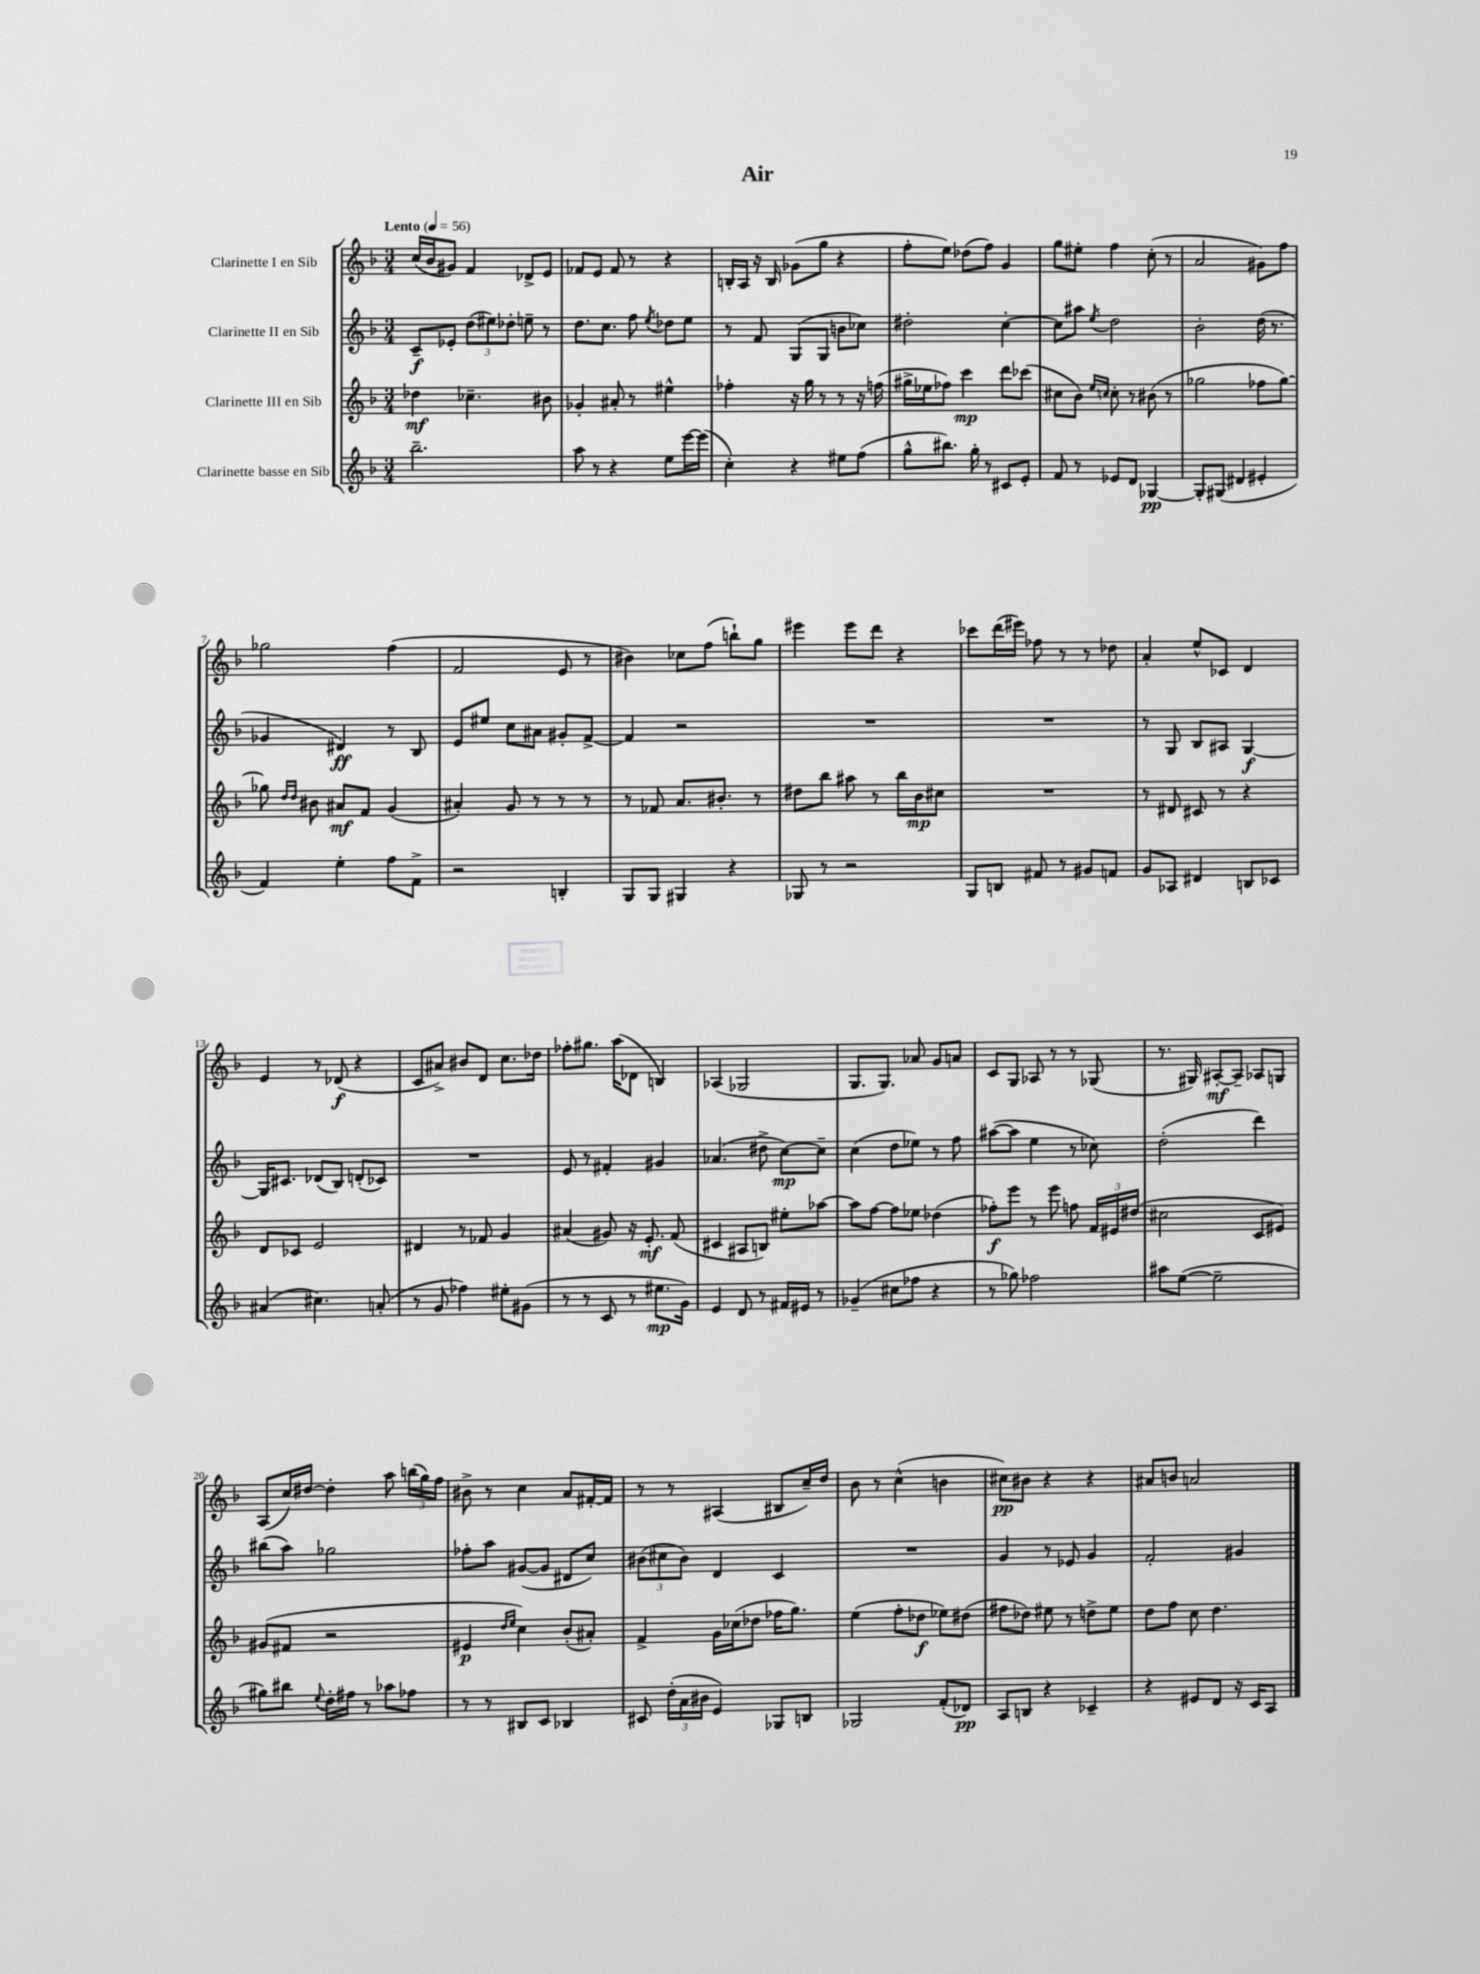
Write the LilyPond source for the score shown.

\header { title = "Air" }
<<
\new StaffGroup <<
\new Staff = "s0" \with { instrumentName = "Clarinette I en Sib" } {
    \clef treble \key f \major \numericTimeSignature \time 3/4 \tempo "Lento" 4 = 56
    \autoBeamOff c''16[( bes'16 gis'8]) f'4 des'8[-> e'8] |
    fes'8[ e'8] fes'8 r8 r4 |
    b16[-. a16] r16 b16 ges'8[( g''8] r4 |
    f''8[-. e''8]) des''8[( f''8]) g'4 |
    g''8[ eis''8]-. f''4 c''8-.( r8 |
    a'2 gis'8[) f''8] |
    ges''2 f''4( |
    f'2 e'8 r8 |
    bis'4) ces''8[ f''8]( b''8[-!) g''8] |
    eis'''4 eis'''8[ d'''8] r4 |
    ces'''8[ d'''16( eis'''16]) fes''8 r8 r8 des''8 |
    a'4-. e''8[-^ ces'8] d'4 |
    e'4 r8 des'8\f( r4 |
    c'8[ ais'8]->) bis'8[ d'8] c''8.[ des''16] |
    fes''8[-. gis''8.] a''16[( des'8] b4) |
    aes4( ges2 |
    g8.[ g8.]) aes'8 g'8[ a'8] |
    c'8[ g8] aes8 r8 r8 ges8( |
    r8. gis16) ais8[~-.\mf ais8]-- aes8[ g8] |
    a8[( c''16) dis''16]~ dis''4-. a''8 \tuplet 3/2 { b''16[( g''16) f''16] } |
    bis'8-> r8 c''4 a'8[ fis'16~-. fis'16] |
    r8 r8 ais4( bis8[ c''16--) d''16] |
    bes'8 r8 c''4-^( b'4 |
    cis''8[\pp) bis'8] r4 r4 |
    ais'8[ b'8] a'2 \bar "|." |
}
\new Staff = "s1" \with { instrumentName = "Clarinette II en Sib" } {
    \clef treble \key f \major \numericTimeSignature \time 3/4
    \autoBeamOff c'8[--\f ees'8]-. \tuplet 3/2 { d''8[( eis''8) des''8]-. } e''8-- r8 |
    d''8.[ c''8.] f''8 \acciaccatura { e''8 } des''8[ e''8] |
    r8 f'8 g8[( g8] b'8[ ces''8]) |
    dis''2-. c''4~-. |
    c''8[ ais''8] \acciaccatura { e''8 } d''2 |
    bes'2-. d''16( r8. |
    ges'4 dis'4\ff) r8 bes8 |
    e'8[ eis''8] c''8[ ais'8] gis'8[-. f'8]~-> |
    f'4 r2 |
    R2. |
    R2. |
    r8 g8 bes8[ ais8] g4~\f |
    g16[ cis'8.] des'8[( bes8]) d'8[-.( ces'8]) |
    R2. |
    e'8 r8 fis'4-. gis'4 |
    aes'4.( dis''8-> c''8[~\mp) c''8]-- |
    c''4( d''8[ ees''8]) r8 f''8 |
    ais''8[~( ais''8] e''4 r8 ces''8) |
    d''2-.( d'''4) |
    bis''8[( a''8]) ges''2 |
    fes''8[-. a''8] gis'8[~( gis'8] dis'8[ c''8]) |
    \tuplet 3/2 { bis'8[( cis''8 bis'8]) } d'4 c'4 |
    R2. |
    g'4 r8 ees'8 g'4 |
    f'2-. gis'4 \bar "|." |
}
\new Staff = "s2" \with { instrumentName = "Clarinette III en Sib" } {
    \clef treble \key f \major \numericTimeSignature \time 3/4
    \autoBeamOff des''4\mf ces''4.-- bis'8 |
    ges'4-. ais'8-. r8 eis''4-^ |
    fes''4-. r16 g''16 r8 r8 r16 f''16( |
    gis''16[-> ees''16 fes''8]) c'''4\mp d'''8[ ces'''8]( |
    cis''8[ bes'8]) \grace { e''16[ c''16] } c''8-. r8 bis'8( r8 |
    ges''2 fes''8[ ges''8]~) |
    ges''8 \grace { d''16[ d''16] } bis'8 ais'8[\mf f'8] g'4( |
    ais'4-.) g'8 r8 r8 r8 |
    r8 fes'8 a'8.[ bis'8.]-. r8 |
    dis''8[ bes''8] ais''8 r8 bes''16[ bes'16\mp cis''8] |
    R2. |
    r8 dis'8 cis'8 r8 r4 |
    d'8[ ces'8] e'2 |
    dis'4 r8 fes'8 g'4 |
    ais'4( gis'8) r16 e'8.-.\mf f'8( |
    cis'4 ais8[ b8]) eis''8[-. aes''8]~ |
    aes''8[ f''8]~ f''8[ ees''8] des''4( |
    fes''8[-.\f) e'''8] r8 e'''8 f''8 \tuplet 3/2 { f'16[ eis'16 dis''16]( } |
    cis''2 c'8[ eis'8]) |
    gis'8[( fis'8] r2 |
    eis'4\p \grace { d''16[ e''16] } c''4) bes'8[-.( ais'8]-.) |
    f'4-> g'16[ ces''16( des''8] fes''16[ g''8.]) |
    e''4( f''8[-. des''8]\f ees''8[) dis''8]( |
    fis''8[ des''8]) eis''8 r8 d''8[-> eis''8] |
    d''8[ f''8] c''8 d''4. \bar "|." |
}
\new Staff = "s3" \with { instrumentName = "Clarinette basse en Sib" } {
    \clef treble \key f \major \numericTimeSignature \time 3/4
    \autoBeamOff bes''2.-- |
    a''8 r8 r4 e''8[ e'''16~ e'''16]( |
    c''4-.) r4 eis''8[ f''8]( |
    g''8[-^ bis''8.]) g''16-. r8 cis'8[ e'8]-. |
    f'8 r8 ees'8[ d'8] ges4~\pp |
    ges8[-. gis8]( dis'4 eis'4-. |
    f'4) e''4-. f''8[ f'8]-> |
    r2 b4-. |
    g8[ g8] gis4 r4 |
    ges8 r8 r2 |
    g8[ b8] fis'8 r8 gis'8[ f'8] |
    g'8[ aes8] dis'4 b8[ ces'8] |
    ais'4( cis''4.) a'8-.( |
    r8 g'8 fes''4) eis''8[-. gis'8]( |
    r8 r8 c'8 r8 eis''8.[\mp g'16]) |
    e'4 d'8 r8 fis'16[ eis'16] r8 |
    ges'4--( cis''8[ fes''8] r4 |
    r8 ges''8) fes''2 |
    ais''8[ e''8]~( e''2-- |
    gis''8[) bis''8] \appoggiatura { e''8 } d''16[-. fis''16] r8 aes''8[ fes''8] |
    r8 r8 bis8[ c'8] bes4 |
    cis'8 \tuplet 3/2 { d''16[-.( a'16 bis'16] } e'4) ges8[ b8] |
    ges2 f'8[-.( des'8]\pp) |
    a8[ b8] r4 ces'4-- |
    r4 eis'8[ d'8] r16 c'16[ a8] \bar "|." |
}
>>
>>
